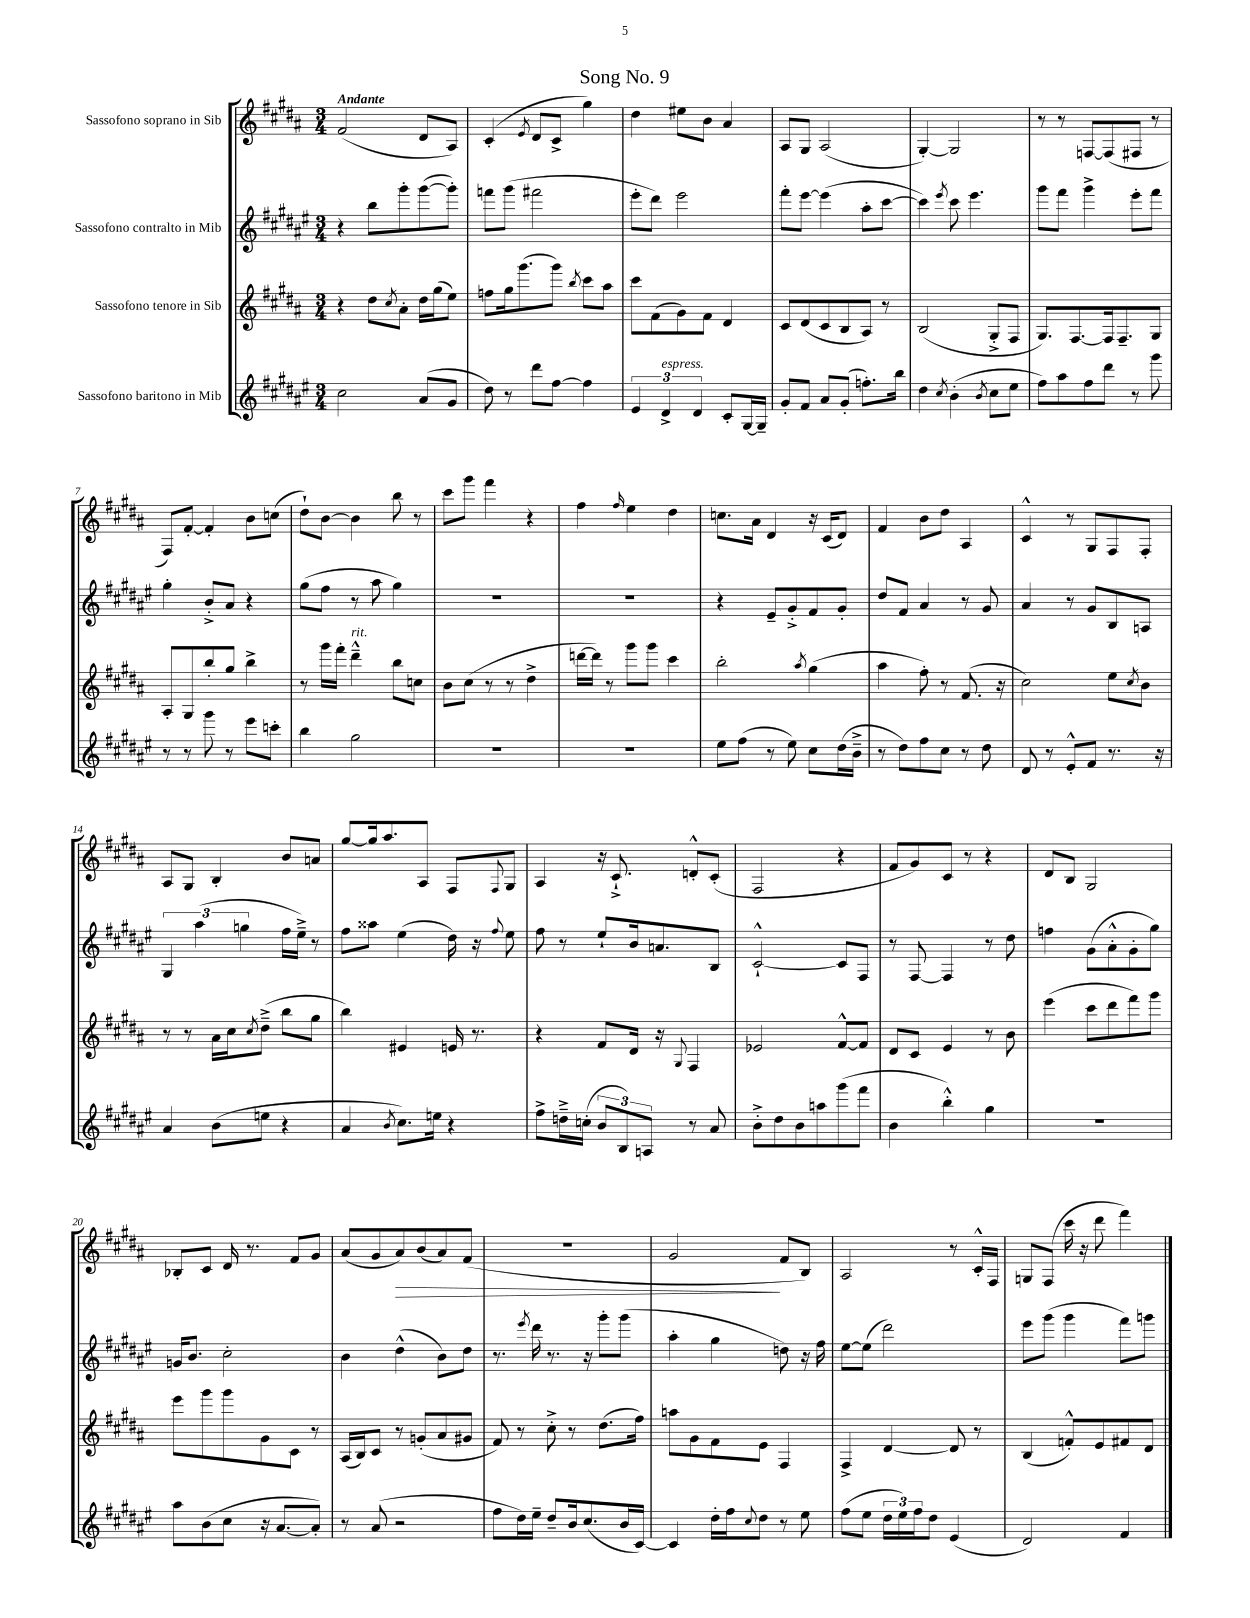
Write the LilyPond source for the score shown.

\header { title = "Song No. 9" }
<<
\new StaffGroup <<
\new Staff = "s0" \with { instrumentName = "Sassofono soprano in Sib" } {
    \clef treble \key b \major \numericTimeSignature \time 3/4 \tempo "Andante"
    fis'2( dis'8 ais8) |
    cis'4-.( \acciaccatura { e'8 } dis'8 cis'8-> gis''4) |
    dis''4 eis''8 b'8 ais'4 |
    ais8 gis8 ais2( |
    gis4~-.) gis2 |
    r8 r8 f8~ f8( fis8 r8 |
    fis8) fis'8~-. fis'4-. b'8 c''8( |
    dis''8-!) b'8~ b'4 b''8 r8 |
    cis'''8 gis'''8 fis'''4 r4 |
    fis''4 \grace { fis''16 } e''4 dis''4 |
    c''8. ais'16 dis'4 r16 cis'16( dis'8) |
    fis'4 b'8 dis''8 ais4 |
    cis'4-^ r8 gis8 fis8 fis8-. |
    ais8 gis8 b4-. b'8 a'8 |
    gis''8~ gis''16 ais''8. ais8 fis8 \appoggiatura { fis8 } gis8 |
    ais4 r16 cis'8.-!-> d'8-.-^ cis'8-.( |
    fis2 r4 |
    fis'8 gis'8) cis'8 r8 r4 |
    dis'8 b8 gis2 |
    bes8-. cis'8 dis'16 r8. fis'8 gis'8 |
    ais'8( gis'8 ais'8\>) b'8( ais'8) fis'8( |
    R2. |
    gis'2\! fis'8 b8) |
    ais2 r8 cis'16-.-^ fis16 |
    g8 fis8( cis'''16 r16 dis'''8 fis'''4) \bar "|." |
}
\new Staff = "s1" \with { instrumentName = "Sassofono contralto in Mib" } {
    \clef treble \key fis \major \numericTimeSignature \time 3/4
    r4 b''8 gis'''8-. gis'''8~( gis'''8-.) |
    f'''8 gis'''8( fis'''2 |
    eis'''8-. dis'''8) eis'''2 |
    fis'''8-. eis'''8~ eis'''4( ais''8-. cis'''8~ |
    cis'''4) \acciaccatura { eis'''8 } cis'''8 eis'''4. |
    gis'''8 fis'''8 gis'''4-> eis'''8-. fis'''8 |
    gis''4-. b'8-.-> ais'8 r4 |
    gis''8( fis''8 r8 ais''8 gis''4) |
    R2. |
    R2. |
    r4 eis'8-- gis'8-.-> fis'8 gis'8-. |
    dis''8 fis'8 ais'4 r8 gis'8 |
    ais'4 r8 gis'8 b8 a8 |
    \tuplet 3/2 { gis4 ais''4( g''4 } fis''16 eis''16--->) r8 |
    fis''8 aisis''8 eis''4( dis''16) r16 \appoggiatura { fis''8 } eis''8 |
    fis''8 r8 eis''8-! b'16 a'8. b8 |
    cis'2~-!-^ cis'8 fis8 |
    r8 fis8~ fis4 r8 dis''8 |
    f''4 gis'8( ais'8-.-^ gis'8-. gis''8) |
    g'16 b'8. cis''2-. |
    b'4 dis''4-^( b'8) dis''8 |
    r8. \acciaccatura { eis'''8 } dis'''16 r8. r16 gis'''8-. gis'''8( |
    ais''4-. gis''4 d''8) r16 fis''16 |
    eis''8~ eis''8( dis'''2) |
    eis'''8 gis'''8( gis'''4 fis'''8) g'''8 \bar "|." |
}
\new Staff = "s2" \with { instrumentName = "Sassofono tenore in Sib" } {
    \clef treble \key b \major \numericTimeSignature \time 3/4
    r4 dis''8 \acciaccatura { cis''8 } ais'8-. dis''16 gis''16( e''8) |
    f''8 gis''16 gis'''8.( gis'''8) \acciaccatura { b''8 } cis'''8 ais''8 |
    cis'''8 fis'8( gis'8) fis'8 dis'4 |
    cis'8 dis'8( cis'8 b8 ais8) r8 |
    b2( gis8-.-> fis8 |
    gis8.) fis8.~ fis16 fis8.-- gis8 |
    ais8-. gis8 b''8-. gis''8 b''4-> |
    r8 gis'''16 fis'''16-. dis'''4---^^\markup { \italic "rit." } b''8 c''8 |
    b'8 cis''8( r8 r8 dis''4-> |
    d'''16~ d'''16) r8 gis'''8 gis'''8 cis'''4 |
    b''2-. \acciaccatura { ais''8 } gis''4( |
    ais''4 fis''8-.) r8 fis'8.( r16 |
    cis''2) e''8 \acciaccatura { cis''8 } b'8 |
    r8 r8 ais'16 cis''16 \acciaccatura { cis''8 } dis''8--->( b''8 gis''8 |
    b''4) eis'4 e'16 r8. |
    r4 fis'8 dis'16 r16 \appoggiatura { gis8 } fis4 |
    ees'2 fis'8~-^ fis'8 |
    dis'8 cis'8 e'4 r8 b'8 |
    e'''4( cis'''8 dis'''8 fis'''8) gis'''8 |
    e'''8 gis'''8 gis'''8 gis'8 cis'8 r8 |
    ais16( b16) cis'8 r8 g'8-.( ais'8 gis'8 |
    fis'8) r8 cis''8-.-> r8 dis''8.( fis''16) |
    a''8 gis'8 fis'8 e'8 fis4 |
    fis4-> dis'4~ dis'8 r8 |
    b4( f'8-.-^) e'8 fis'8 dis'8 \bar "|." |
}
\new Staff = "s3" \with { instrumentName = "Sassofono baritono in Mib" } {
    \clef treble \key fis \major \numericTimeSignature \time 3/4
    cis''2 ais'8( gis'8 |
    dis''8) r8 dis'''8 fis''8~ fis''4 |
    \tuplet 3/2 { eis'4 dis'4->^\markup { \italic "espress." } dis'4 } cis'8-. gis16~ gis16-- |
    gis'8-. fis'8 ais'8 gis'8-.( f''8.-.) b''16 |
    dis''4 \acciaccatura { cis''8 } b'4-.( \acciaccatura { b'8 } cis''8 eis''8 |
    fis''8) ais''8 fis''8 dis'''8 r8 gis'''8 |
    r8 r8 gis'''8 r8 eis'''8 c'''8-. |
    b''4 gis''2 |
    R2. |
    R2. |
    eis''8 fis''8( r8 eis''8) cis''8 dis''16( b'16---> |
    r8 dis''8) fis''8 cis''8 r8 dis''8 |
    dis'8 r8 eis'8-.-^ fis'8 r8. r16 |
    ais'4 b'8( e''8 r4 |
    ais'4 \acciaccatura { b'8 } cis''8.) e''16 r4 |
    fis''8-> d''16---> c''16-.( \tuplet 3/2 { b'8 b8) a8 } r8 ais'8 |
    b'8-.-> dis''8 b'8 a''8 gis'''8( fis'''8 |
    b'4 b''4-.-^) gis''4 |
    R2. |
    ais''8 b'8( cis''8 r16 ais'8.~ ais'8-.) |
    r8 ais'8( r2 |
    fis''8 dis''16) eis''16-- dis''8-- b'16 cis''8.( b'16 cis'16~) |
    cis'4 dis''16-. fis''16 \appoggiatura { cis''8 } dis''8 r8 eis''8 |
    fis''8( eis''8 \tuplet 3/2 { dis''16 eis''16) fis''16 } dis''8 eis'4( |
    dis'2) fis'4 \bar "|." |
}
>>
>>
